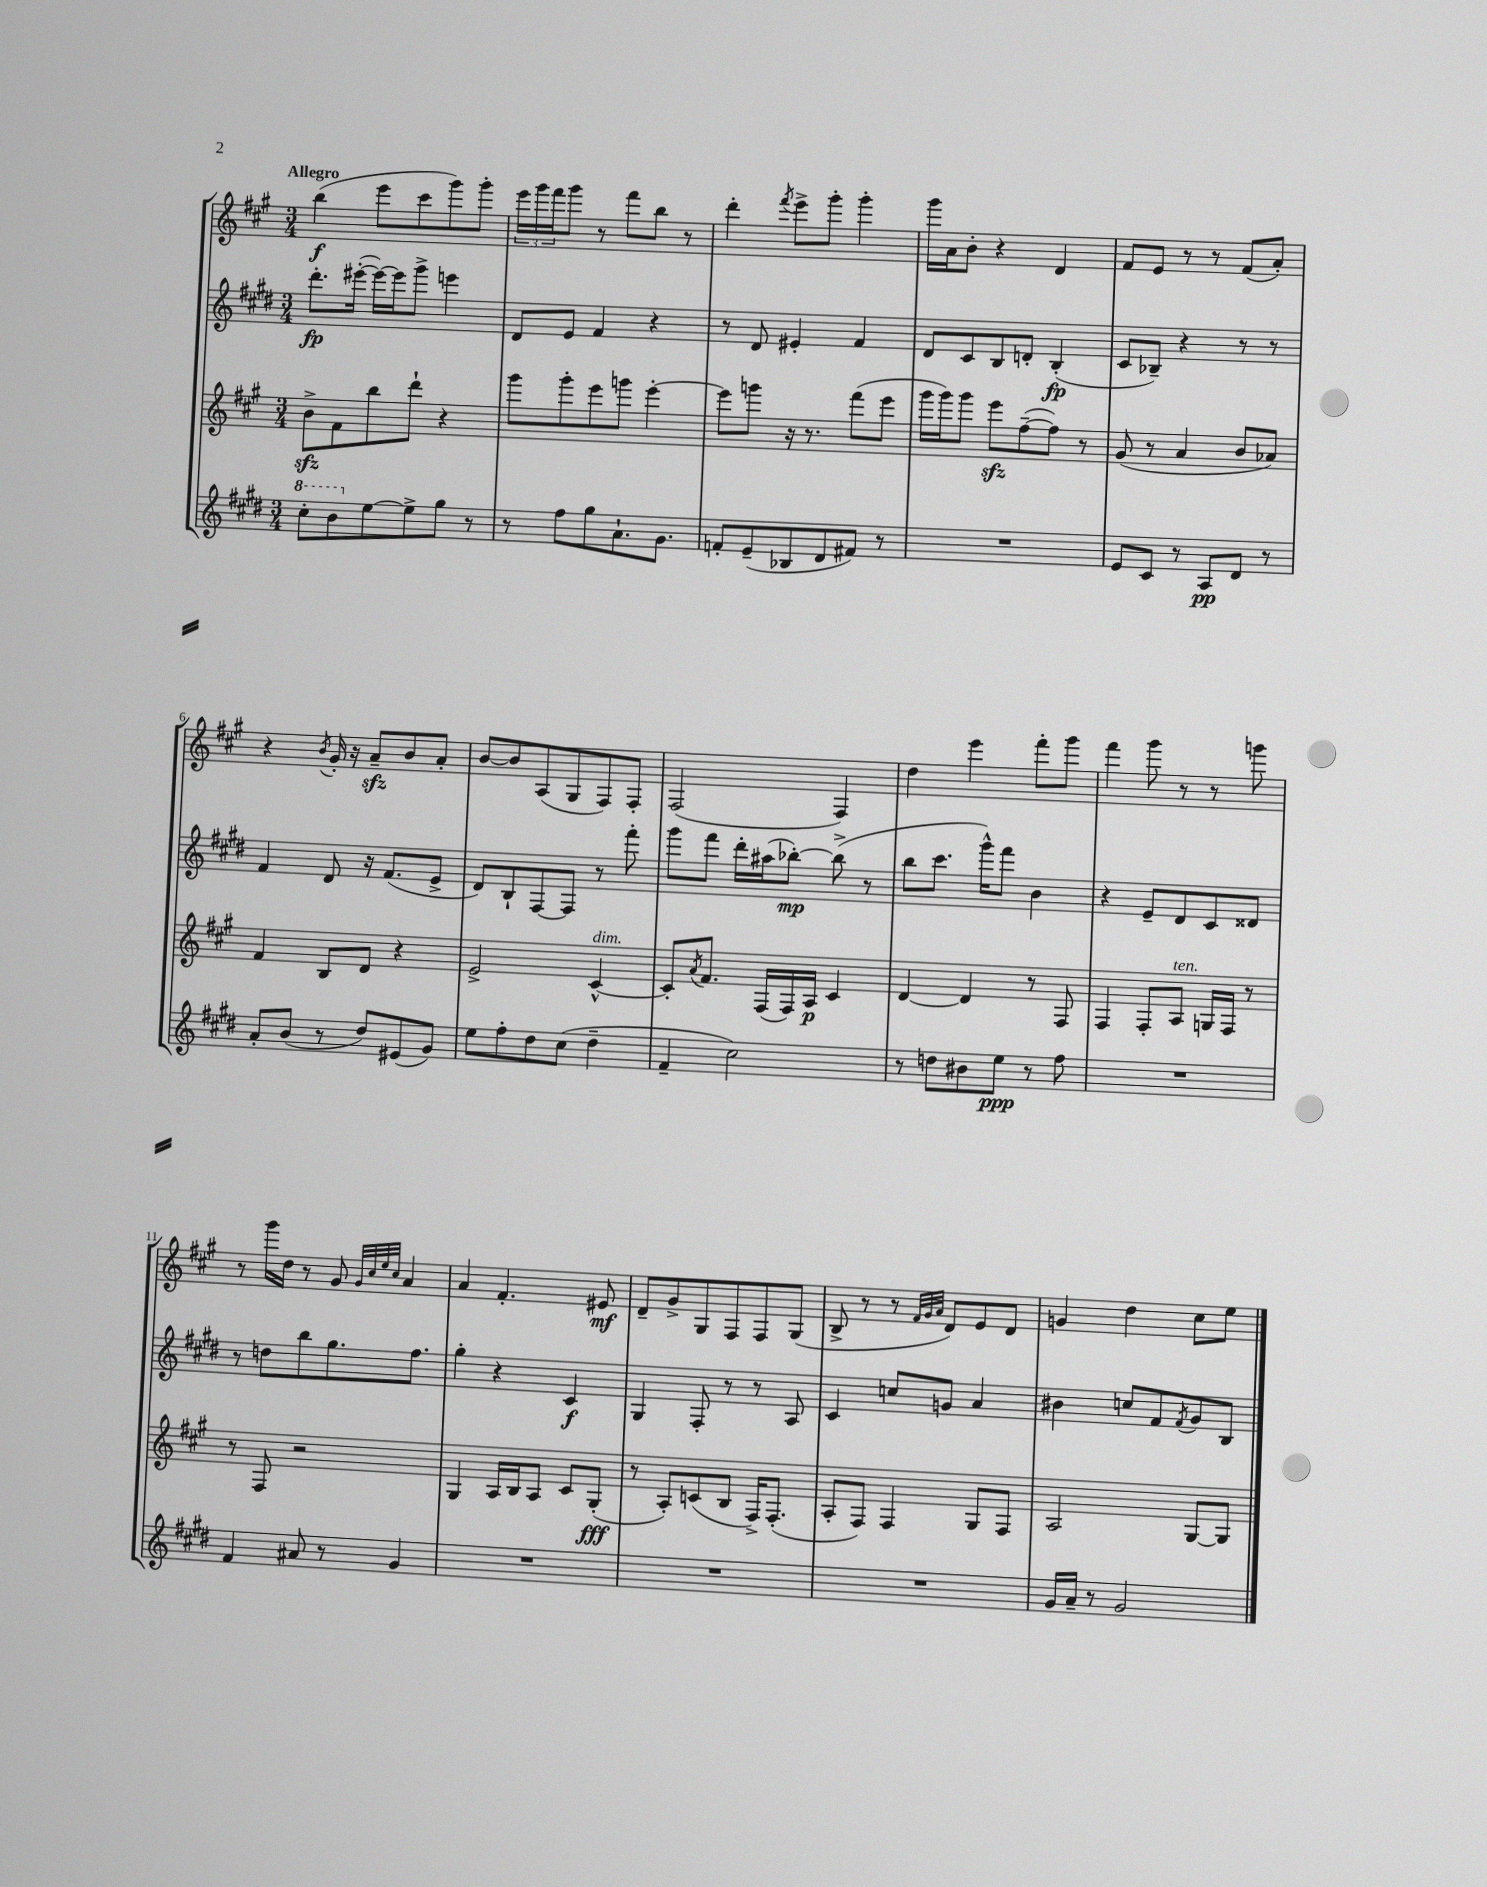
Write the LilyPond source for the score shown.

<<
\new StaffGroup <<
\new Staff = "s0" {
    \clef treble \key a \major \numericTimeSignature \time 3/4 \tempo "Allegro"
    b''4\f( e'''8 cis'''8 gis'''8) gis'''8-. |
    \tuplet 3/2 { e'''16 gis'''16 fis'''16 } gis'''8 r8 fis'''8 b''8 r8 |
    d'''4-. \acciaccatura { fis'''8 } e'''8-> gis'''8-. gis'''4-. |
    gis'''16 a'16 b'8-. r4 d'4 |
    fis'8 e'8 r8 r8 fis'8( a'8-.) |
    r4 \acciaccatura { b'8 } gis'16-. r16 a'8--\sfz b'8 a'8-. |
    b'8~ b'8 a8( gis8 fis8) fis8-. |
    fis2( fis4) |
    d''4 e'''4 fis'''8-. gis'''8 |
    fis'''4 gis'''8 r8 r8 g'''8 |
    r8 gis'''16 d''16 r8 gis'8 \grace { gis'32 cis''32 e''32 cis''32 } a'4 |
    a'4 fis'4.-. eis'8\mf |
    d'8-- gis'8-> gis8 fis8 fis8 gis8( |
    b8-> r8 r8 \grace { fis'32 gis'32 a'32 } d'8) e'8 d'8 |
    g'4 d''4 cis''8 e''8 \bar "|." |
}
\new Staff = "s1" {
    \clef treble \key e \major \numericTimeSignature \time 3/4
    dis'''8.-.\fp eis'''16~-.( eis'''16~) eis'''16 gis'''8-> e'''4 |
    dis'8 e'8 fis'4 r4 |
    r8 dis'8 eis'4-. fis'4 |
    dis'8 cis'8 b8 d'8-. b4-.\fp( |
    cis'8 bes8--) r4 r8 r8 |
    fis'4 dis'8 r16 fis'8.( e'8-> |
    dis'8) b8-! fis8~ fis8 r8 fis'''8-. |
    gis'''8 fis'''8 dis'''16-. ais''16( bes''8~-.\mp) bes''8->( r8 |
    b''8 cis'''8. gis'''16-^) fis'''8 b'4 |
    r4 e'8-- dis'8 cis'8 disis'8 |
    r8 d''8 b''8 gis''8. fis''8. |
    gis''4-. r4 cis'4\f |
    gis4 fis8-. r8 r8 a8 |
    cis'4 c''8 g'8 a'4 |
    bis'4 c''8 fis'8 \acciaccatura { fis'8 } gis'8 b8 \bar "|." |
}
\new Staff = "s2" {
    \clef treble \key a \major \numericTimeSignature \time 3/4
    b'8->\sfz fis'8 b''8 d'''8-! r4 |
    gis'''8 gis'''8-. e'''8 g'''8 e'''4~-. |
    e'''8 g'''8 r16 r8. fis'''8( e'''8 |
    gis'''16 gis'''16) gis'''8 e'''8\sfz fis''8~--( fis''8) r8 |
    gis'8( r8 a'4 b'8 aes'8) |
    fis'4 b8 d'8 r4 |
    e'2-> cis'4~-^^\markup { \italic "dim." } |
    cis'8-. \acciaccatura { a'8 } fis'8. fis16( fis16) a16\p cis'4 |
    d'4~ d'4 r8 fis8 |
    fis4 fis8-. a8^\markup { \italic "ten." } g16 fis16 r8 |
    r8 fis8 r2 |
    gis4 a16 b16 a8 cis'8 gis8-.\fff( |
    r8 a8-.) c'8( b8 fis16->) fis8.-.( |
    a8-. fis8) fis4 gis8 fis8 |
    a2 gis8~ gis8 \bar "|." |
}
\new Staff = "s3" {
    \clef treble \key e \major \numericTimeSignature \time 3/4
    \ottava #1 cis'''8-. b''8 \ottava #0 e''8~ e''8-> gis''8 r8 |
    r8 fis''8 gis''8 a'8.-! gis'8. |
    f'8-. e'8--( bes8 dis'8 fis'8) r8 |
    R2. |
    e'8 cis'8 r8 a8\pp dis'8 r8 |
    a'8-. b'8( r8 dis''8) eis'8( gis'8) |
    e''8 fis''8-. dis''8 cis''8( dis''4-- |
    fis'4-- cis''2) |
    r8 d''8 bis'8 e''8\ppp r8 fis''8 |
    R2. |
    fis'4 ais'8 r8 gis'4 |
    R2. |
    R2. |
    R2. |
    gis'16 a'16-- r8 gis'2 \bar "|." |
}
>>
>>
